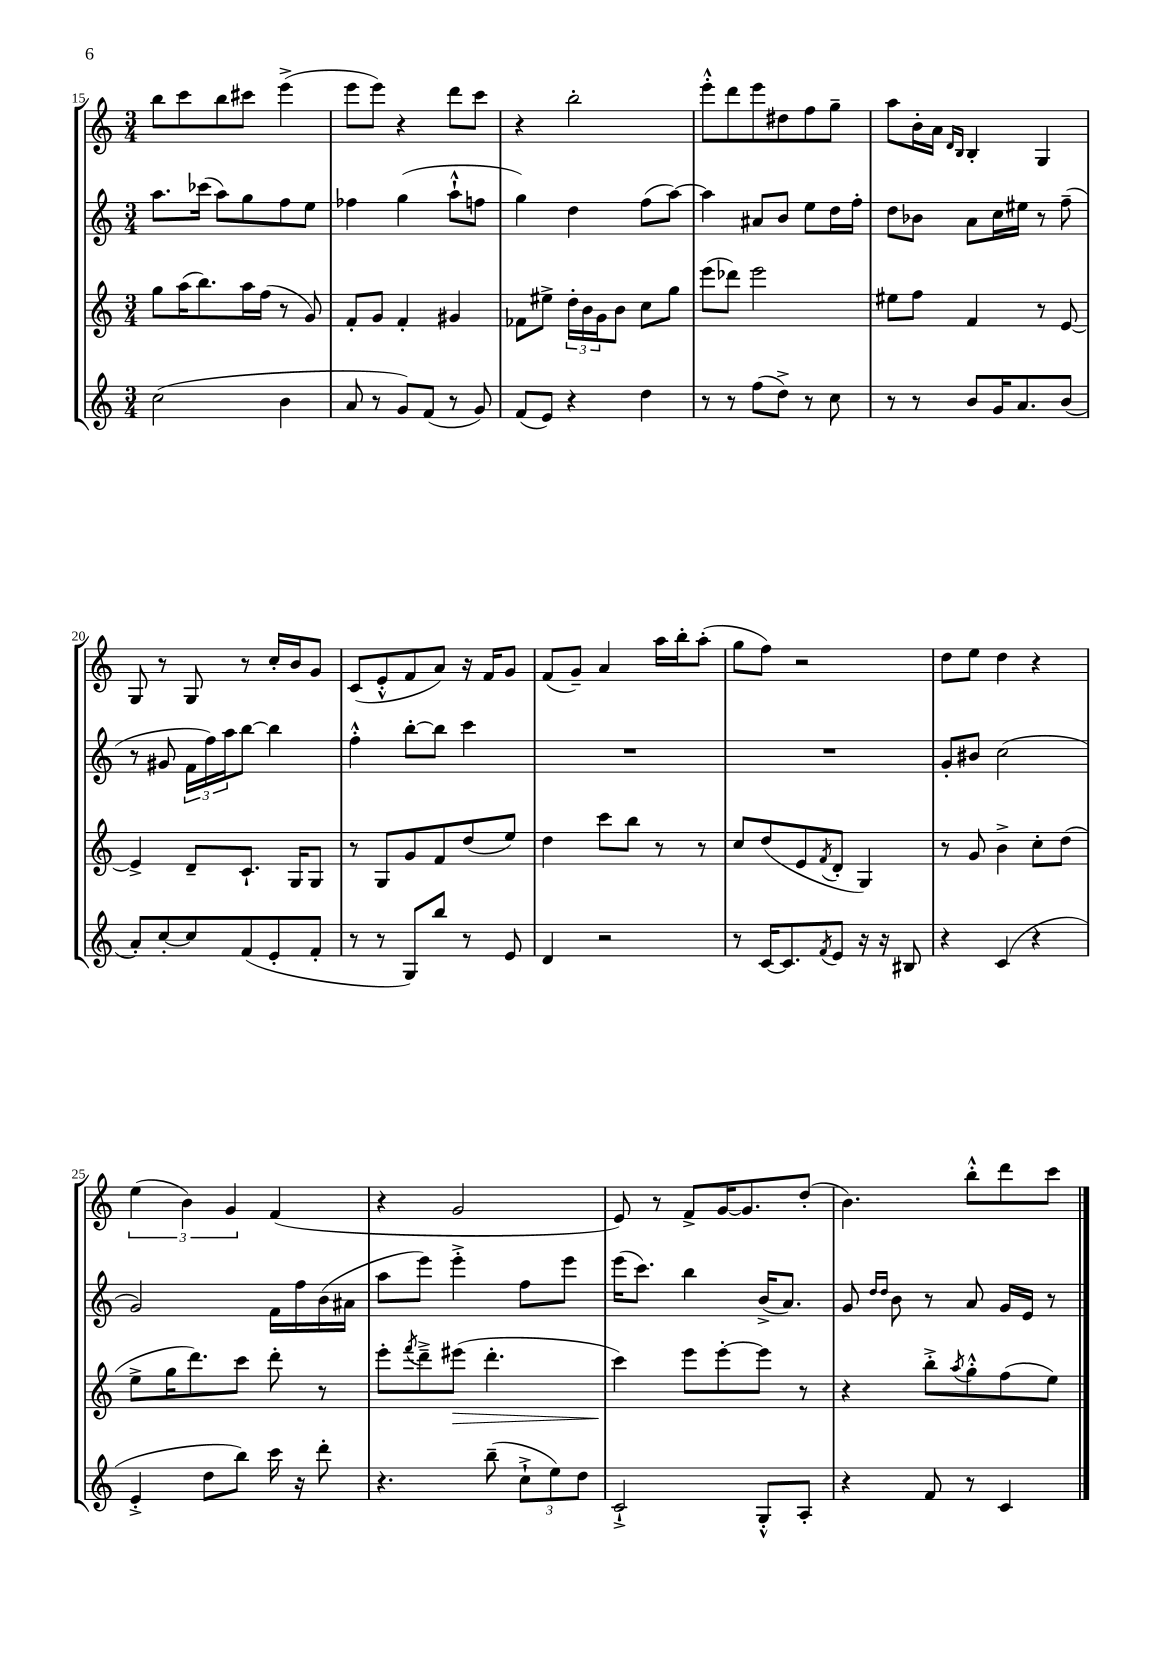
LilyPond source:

<<
\new StaffGroup <<
\new Staff = "s0" {
    \clef treble \key c \major \numericTimeSignature \time 3/4
    b''8 c'''8 b''8 cis'''8 e'''4->( |
    e'''8 e'''8) r4 d'''8 c'''8 |
    r4 b''2-. |
    e'''8-.-^ d'''8 e'''8 dis''8 f''8 g''8-- |
    a''8 b'16-. a'16 \grace { d'16 b16 } b4-. g4 |
    g8 r8 g8 r8 c''16-. b'16 g'8 |
    c'8( e'8-.-^ f'8 a'8) r16 f'16 g'8 |
    f'8( g'8--) a'4 a''16 b''16-. a''8-.( |
    g''8 f''8) r2 |
    d''8 e''8 d''4 r4 |
    \tuplet 3/2 { e''4( b'4) g'4 } f'4( |
    r4 g'2 |
    e'8) r8 f'8-> g'16~ g'8. d''8-.( |
    b'4.) b''8-.-^ d'''8 c'''8 \bar "|." |
}
\new Staff = "s1" {
    \clef treble \key c \major \numericTimeSignature \time 3/4
    a''8. ces'''16( a''8) g''8 f''8 e''8 |
    fes''4 g''4( a''8-!-^ f''8 |
    g''4) d''4 f''8( a''8~) |
    a''4 ais'8 b'8 e''8 d''16 f''16-. |
    d''8 bes'8 a'8 c''16 eis''16 r8 f''8--( |
    r8 gis'8 \tuplet 3/2 { f'16 f''16) a''16 } b''8~ b''4 |
    f''4-.-^ b''8~-. b''8 c'''4 |
    R2. |
    R2. |
    g'8-. bis'8 c''2( |
    g'2) f'16 f''16 b'16( ais'16 |
    a''8 e'''8) e'''4-.-> f''8 e'''8 |
    e'''16( c'''8.) b''4 b'16->( a'8.) |
    g'8 \grace { d''16 d''16 } b'8 r8 a'8 g'16 e'16 r8 \bar "|." |
}
\new Staff = "s2" {
    \clef treble \key c \major \numericTimeSignature \time 3/4
    g''8 a''16( b''8.) a''16 f''16( r8 g'8) |
    f'8-. g'8 f'4-. gis'4 |
    fes'8 eis''8-> \tuplet 3/2 { d''16-. b'16 g'16 } b'8 c''8 g''8 |
    e'''8( des'''8) e'''2 |
    eis''8 f''8 f'4 r8 e'8~ |
    e'4-> d'8-- c'8.-! g16 g8 |
    r8 g8 g'8 f'8 d''8( e''8) |
    d''4 c'''8 b''8 r8 r8 |
    c''8 d''8( e'8 \acciaccatura { f'8 } d'8-. g4) |
    r8 g'8 b'4-> c''8-. d''8( |
    e''8-> g''16 d'''8.) c'''8 d'''8-. r8 |
    e'''8-. \acciaccatura { f'''8 } d'''8---> eis'''8\>( d'''4.-. |
    c'''4\!) e'''8 e'''8~-. e'''8 r8 |
    r4 b''8-.-> \acciaccatura { a''8 } g''8-.-^ f''8( e''8) \bar "|." |
}
\new Staff = "s3" {
    \clef treble \key c \major \numericTimeSignature \time 3/4
    c''2( b'4 |
    a'8 r8 g'8) f'8( r8 g'8) |
    f'8( e'8) r4 d''4 |
    r8 r8 f''8( d''8->) r8 c''8 |
    r8 r8 b'8 g'16 a'8. b'8( |
    a'8-.) c''8~-. c''8 f'8( e'8-. f'8-. |
    r8 r8 g8) b''8 r8 e'8 |
    d'4 r2 |
    r8 c'16~ c'8. \acciaccatura { f'8 } e'8 r16 r16 bis8 |
    r4 c'4( r4 |
    e'4-.-> d''8 b''8) c'''16 r16 d'''8-. |
    r4. b''8--( \tuplet 3/2 { c''8-!-> e''8) d''8 } |
    c'2-!-> g8-.-^ a8-. |
    r4 f'8 r8 c'4 \bar "|." |
}
>>
>>
\layout { \context { \Score currentBarNumber = #15 } }
